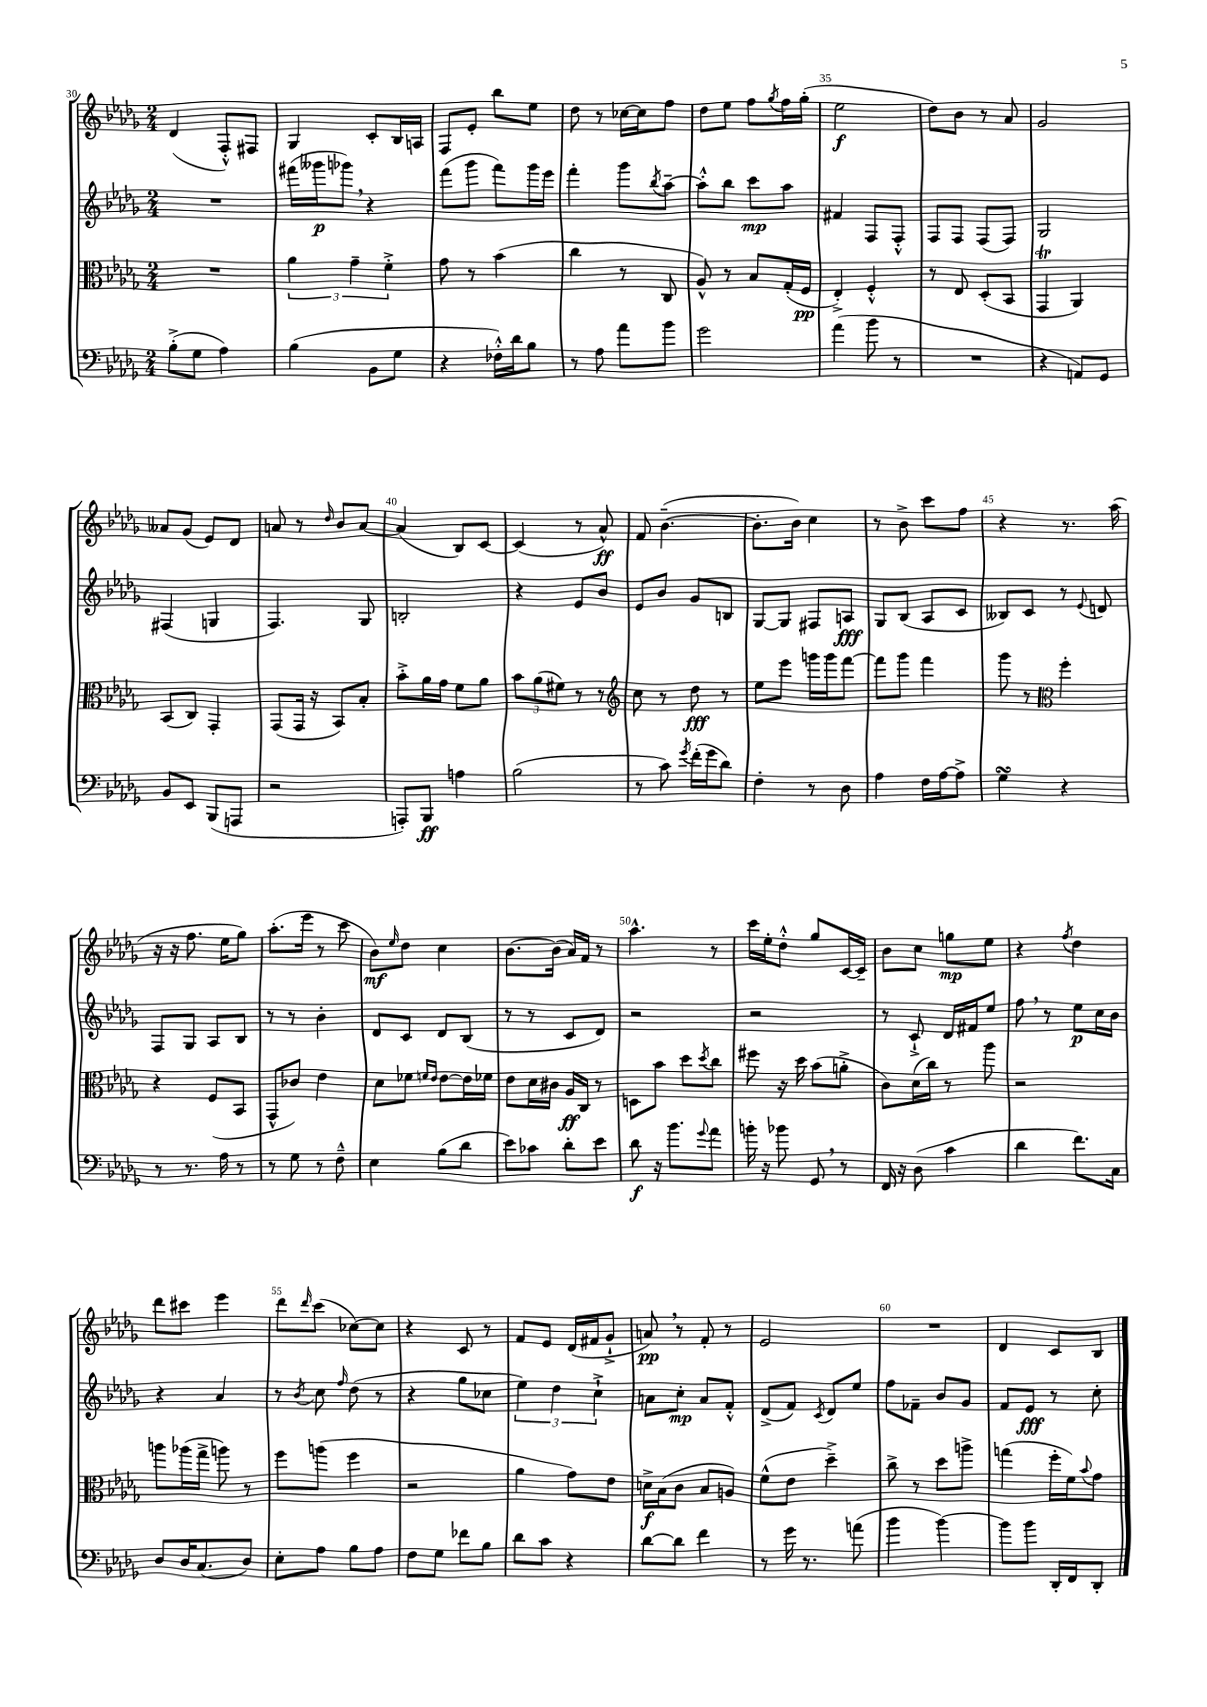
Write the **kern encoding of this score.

**kern	**kern	**kern	**kern
*staff4	*staff3	*staff2	*staff1
*clefF4	*clefC3	*clefG2	*clefG2
*k[b-e-a-d-g-]	*k[b-e-a-d-g-]	*k[b-e-a-d-g-]	*k[b-e-a-d-g-]
*M2/4	*M2/4	*M2/4	*M2/4
(8B-'^	2r	2r	(4d-
8G-	.	.	.
4A-)	.	.	8F'^^)
.	.	.	8F#
=	=	=	=
(4B-	6a-	(16fff#	4G-
.	.	16ggg--	.
.	.	8ggg-)	.
.	6g-~	.	.
8BB-	.	4r	8c'
.	6f'^	.	.
8G-	.	.	16B-
.	.	.	16A
=	=	=	=
4r	8g-	(8fff	8F
.	8r	8ggg-	8e-'
16F-'^^)	(4b-	8fff)	8bb-
16d-	.	.	.
8B-	.	16ggg-	8ee-
.	.	16eee-	.
=	=	=	=
8r	4cc	4fff'	8dd-
8A-	.	.	8r
8a-	8r	8ggg-	[16cc-
.	.	.	16cc-]
.	.	8qbb-	.
8b-	8C	[8aa-~	8ff
=	=	=	=
2g-	8A-^^)	8aa-'^^]	8dd-
.	8r	8bb-	8ee-
.	8B-	8ccc	8ff
.	.	.	8qgg-
.	(16G-'	8aa-	16ff
.	16F	.	(16gg-'
=	=	=	=
(4a-	4E-'^)	4f#	2ee-
8b-	4F'^^	8F	.
8r	.	8F'^^	.
=	=	=	=
2r	8r	8F	8dd-)
.	8E-	8F	8b-
.	(8D-'	(8F	8r
.	8BB-	8F)	8a-
=	=	=	=
4r	4GG-	2G-	2g-
8AA)	4AA-)	.	.
8GG-	.	.	.
=	=	=	=
8BB-	(8BB-	(4F#	8a--
8EE-	8C)	.	(8g-
(8BBB-	4GG-'	4G	8e-)
8AAA	.	.	8d-
=	=	=	=
2r	(8GG-	4.F)	8a
.	16GG-	.	8r
.	16r	.	.
.	.	.	16qqdd-
.	8BB-)	.	8b-
.	8B-'	8G-	[8a
=	=	=	=
8AAA')	8b-'^	2B'	(4a]
8BBB-	16a-	.	.
.	16g-	.	.
4A	8f	.	8B-)
.	8a-	.	[8c
=	=	=	=
(2B-	12b-	4r	(4c]
.	(12a-	.	.
.	12f#)	.	.
.	8r	8e-	8r
.	8r	8b-	8a-^^)
=	=	=	=
*	*clefG2	*	*
8r	8cc	8e-	8f
8c)	8r	8b-	([4.b-~
8qg-	.	.	.
(16f'	8dd-	8g-	.
16g-	.	.	.
8d-)	8r	8B	.
=	=	=	=
4F'	8ee-	[8G-	8.b-']
.	8eee-	8G-]	.
.	.	.	16b-)
8r	16ggg	8F#	4cc
.	16ggg	.	.
8D-	[8fff	8A	.
=	=	=	=
4A-	8fff]	8G-	8r
.	8ggg-	(8B-	8b-^
16F	4fff	8A-	8ccc
[16A-	.	.	.
8A-^]	.	8c	8ff
=	=	=	=
4G-	8ggg-	8B--)	4r
.	8r	8c	.
*	*clefC3	*	*
4r	4ff'	8r	8.r
.	.	8qqe-	.
.	.	8d	.
.	.	.	(16aa-
=	=	=	=
8r	4r	8F	16r
.	.	.	16r
8.r	.	8G-	8.ff
.	(8F	8A-	.
16A-	.	.	16ee-
8r	8BB-	8B-	8gg-)
=	=	=	=
8r	8GG-^^	8r	(8.aa-'
8G-	8c-)	8r	.
.	.	.	16eee-
8r	4e-	4b-'	8r
8F~^^	.	.	8ccc
=	=	=	=
4E-	8d-	8d-	8b-)
.	.	.	16qqee-
.	8f-	8c	8dd-
.	16qqf	.	.
.	16qqe-	.	.
(8B-	[8e-	8d-	4cc
8d-	16e-]	(8B-	.
.	16f-	.	.
=	=	=	=
8e-)	8e-	8r	[8.b-
8c-	16d-	8r	.
.	16c#	.	(16b-]
8d-'	16A-	8c	16a-)
.	16C	.	16f
8e-	8r	8d-)	8r
=	=	=	=
8d-	8D	2r	4.aa-^^
16r	8b-	.	.
8.b-	.	.	.
.	8dd-	.	.
8qqg-	8qdd-	.	.
8a-	8cc	.	8r
=	=	=	=
16b'	8ff#	2r	16ccc
16r	.	.	16ee-'
8b-	16r	.	8dd-'^^
.	16dd-	.	.
8GG-	(8b-	.	8gg-
8r	8a'^	.	[16c
.	.	.	16c~]
=	=	=	=
16FF	8c)	8r	8b-
16r	.	.	.
(8D-	(16d-	8c`^	8cc
.	16cc)	.	.
4c	8r	16d-	8gg
.	.	16f#	.
.	8aa-	8ee-	8ee-
=	=	=	=
4d-	2r	8ff	4r
.	.	8r	.
.	.	.	8qff
8.f)	.	8ee-	4dd-
.	.	16cc	.
16C	.	16b-	.
=	=	=	=
8D-	8aa	4r	8ddd-
16D-	(16aa-	.	8ccc#
(8.C	16gg-^	.	.
.	8aa)	4a-	4eee-
8D-)	8r	.	.
=	=	=	=
8E-'	8ff	8r	8ddd-
.	.	8qb-	16qqddd-
8A-	(8aa	8cc	(8ccc
.	.	16qqff	.
8B-	4ff	(8dd-	[8cc-)
8A-	.	8r	8cc-]
=	=	=	=
8F	2r	4r	4r
8G-	.	.	.
8f-	.	8gg-	8c
8B-	.	8cc-	8r
=	=	=	=
8d-	4a-	6ee-)	8f
8c	.	.	8e-
.	.	6dd-	.
4r	8g-)	.	(16d-
.	.	.	16f#
.	.	6cc`^	.
.	8e-	.	8g-`^
=	=	=	=
[8d-	16d^	8a	8a)
.	(16B-	.	.
8d-]	8c	8cc'	8r
4f	8B-	8a	8f'
.	8A)	8f'^^	8r
=	=	=	=
8r	(8f^^	(8d-^	2e-
16g-	8e-	8f)	.
8.r	.	.	.
.	.	8qc	.
.	4dd-~^)	8d-	.
(8a	.	8ee-	.
=	=	=	=
4b-	8cc^	8ff	2r
.	8r	8f-~	.
[4b-)	8dd-	8b-	.
.	8aa^	8g-	.
=	=	=	=
8b-]	(4gg	8f	4d-
8b-	.	8e-	.
16DD-'	16ff'	8r	8c
16FF	16f)	.	.
.	8qqb-	.	.
8DD-'	8g-	8cc'	8B-
==	==	==	==
*-	*-	*-	*-
